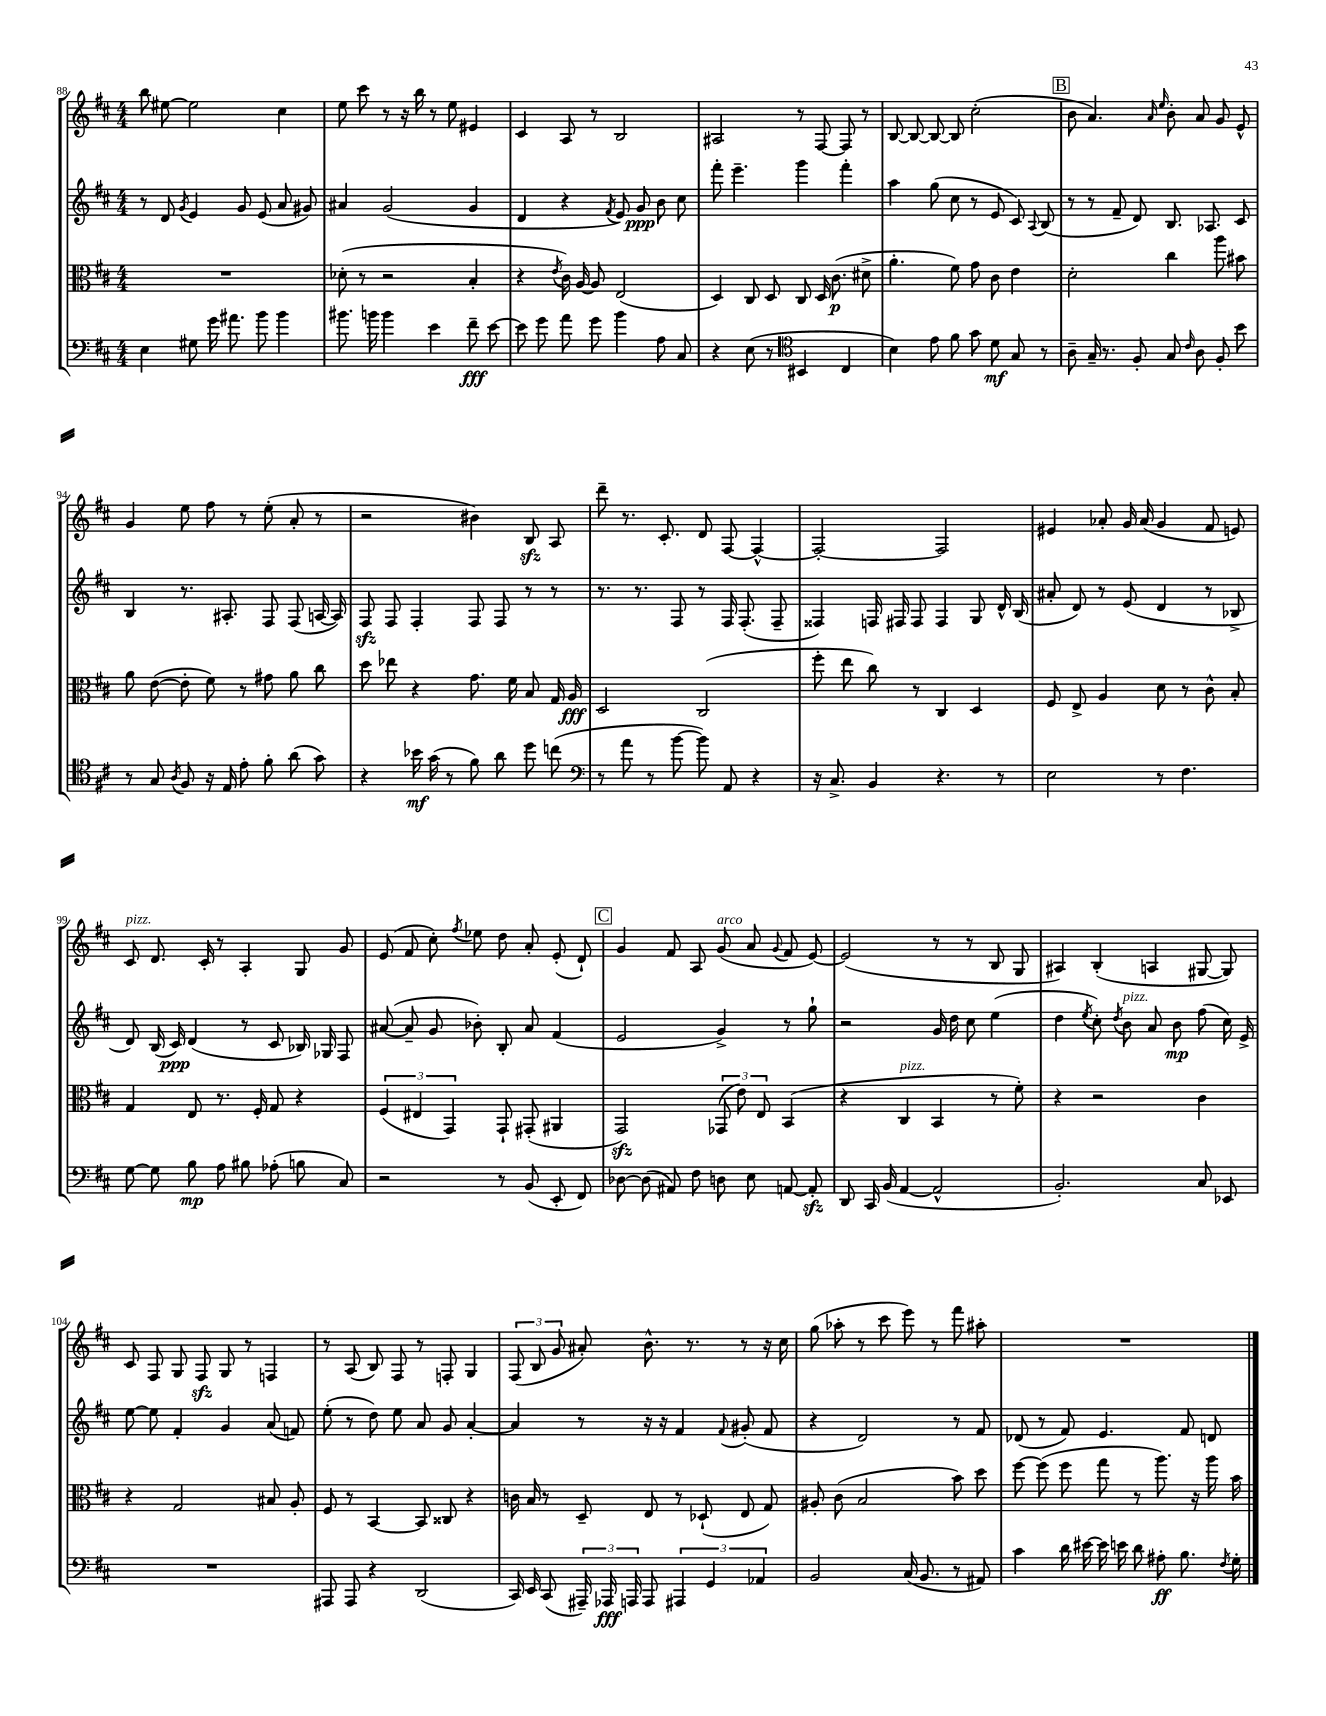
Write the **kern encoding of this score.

**kern	**kern	**kern	**kern
*staff4	*staff3	*staff2	*staff1
*clefF4	*clefC3	*clefG2	*clefG2
*k[f#c#]	*k[f#c#]	*k[f#c#]	*k[f#c#]
*M4/4	*M4/4	*M4/4	*M4/4
4E\	1r	8r	8bb\
.	.	8d/	[8ee#\
.	.	8qg/	.
8G#\	.	4e/	2ee#\]
16g\	.	.	.
8.a#\	.	.	.
.	.	8g/	.
8b\	.	(8e/	.
4b\	.	8a/	4cc#\
.	.	8g#/)	.
=	=	=	=
8.b#\	(8d-'\	4a#/	8ee\
.	8r	.	8ccc#\
16b\	.	.	.
4b\	2r	(2g/	8r
.	.	.	16r
.	.	.	16bb\
4e\	.	.	8r
.	.	.	8ee\
8f#~\	4B'/	4g/	4e#/
[8e\	.	.	.
=	=	=	=
8e\]	4r	4d/	4c#/
8g\	.	.	.
.	8qe/	.	.
8a\	16c#\)	4r	8A/
.	[16A/	.	.
8g\	8A/]	.	8r
.	.	8qf#/	.
4b\	(2E/	8e/)	2B/
.	.	8g/	.
8A\	.	8b\	.
8C#/	.	8cc#\	.
=	=	=	=
4r	4D/)	8fff#'\	2A#/
.	.	4.eee~\	.
(8E\	8C#/	.	.
8r	8D/	.	.
*clefC4	*	*	*
4BB#/	8C#/	4ggg\	8r
.	16D/	.	[8F#/
.	(8.c#\	.	.
4C#/	.	4fff#'\	8F#/]
.	8d#^\	.	8r
=	=	=	=
4B\)	4.a'\	4aa\	[8B/
.	.	.	8B/_
8e\	.	(8gg\	8B/_
8f#\	8f#\)	8cc#\	8B/]
8g\	8g\	8r	(2cc#'\
8d\	8c#\	8e/	.
8G/	4e\	8c#/)	.
.	.	8qqA/	.
8r	.	(8B/	.
=	=	=	=
8A~\	2d'\	8r	8b\
16G~/	.	8r	4.a/)
8.r	.	.	.
.	.	8f#~/	.
8F#'/	.	8d/)	.
.	.	.	16qqa/
.	.	.	16qqee/
8G/	4cc#\	8.B/	8b'\
16qqc#/	.	.	.
8A\	.	.	8a/
.	.	8.A-/	.
8F#'/	8aa\	.	8g/
8b\	8b#\	8c#/	8e^^/
=	=	=	=
8r	8a\	4B/	4g/
8G/	([8e\	.	.
8qA/	.	.	.
8F#/	8e'\]	8.r	8ee\
16r	8f#\)	.	8ff#\
16E/	.	8.A#'/	.
8e'\	8r	.	8r
8f#'\	8g#\	8F#/	(8ee'\
(8a\	8a\	(8F#/	8a'/
8g\)	8cc#\	[16A/	8r
.	.	16A/])	.
=	=	=	=
4r	8dd\	8F#/	2r
.	8ee-\	8F#/	.
16b-\	4r	4F#'/	.
(16g\	.	.	.
8r	.	.	.
8f#\)	8.g\	8F#/	4b#\)
8a\	.	8F#/	.
.	16f#\	.	.
8dd\	8B/	8r	8B/
(8cc\	16G/	8r	8A/
.	16A/	.	.
=	=	=	=
*clefF4	*	*	*
8r	2D/	8.r	8ddd~\
8a\	.	.	8.r
.	.	8.r	.
8r	.	.	.
.	.	.	8.c#'/
[8b\	.	8F#/	.
8b\])	(2C#/	8r	8d/
8AA/	.	16F#/	[8F#/
.	.	(8.F#'/	.
4r	.	.	4F#^^/_
.	.	8F#~/	.
=	=	=	=
16r	8ff#'\	4F##/)	2F#'/_
8.C#^/	.	.	.
.	8ee\	.	.
4BB/	8cc#\)	16F/	.
.	.	16F#/	.
.	8r	8F#/	.
4.r	4C#/	4F#/	2F#/]
.	4D/	8G/	.
8r	.	16d^^/	.
.	.	(16B/	.
=	=	=	=
2E\	8F#/	8a#'/	4e#/
.	8E^/	8d/)	.
.	4A/	8r	8a-'/
.	.	(8e/	16g/
.	.	.	(16a-/
8r	8d\	4d/	4g/
4.F#\	8r	.	.
.	8c#^^\	8r	8f#/
.	8B'/	8B-^/	8e/)
=	=	=	=
[8G\	4G/	8d/)	8c#/
8G\]	.	(16B/	8.d/
.	.	16c#/)	.
8B\	8E/	(4d/	.
.	.	.	16c#'/
8A\	8.r	.	8r
8B#\	.	8r	4A'/
.	16F#'/	.	.
(8A-'\	8G/	8c#/	.
8B\	4r	16B-/)	8G/
.	.	16G-/	.
8C#/)	.	8F#/	8g/
=	=	=	=
2r	(6F#/	([8a#/	(8e/
.	.	8a#~/]	8f#/
.	6E#/	.	.
.	.	8g/	8cc#'\)
.	6GG/)	.	.
.	.	.	8qff#/
.	.	8b-'\)	8ee-\
8r	8GG`/	8B'/	8dd\
(8BB/	(8GG#'/	8a#/	8a'/
8EE'/	4AA#/	(4f#/	(8e'/
8FF#/)	.	.	8d`/)
=	=	=	=
[8D-\	2GG/)	2e/	4g/
(8D-\]	.	.	.
8AA#/)	.	.	8f#/
8F#\	.	.	8A/
8D\	(12GG-/	4g^/)	(8g/
.	12e\)	.	.
8E\	.	.	8a/
.	12E/	.	.
.	.	.	8qqg/
[8AA/	(4BB/	8r	8f#/
8AA'/]	.	8gg`\	[8e/)
=	=	=	=
8DD/	4r	2r	(2e/]
16CC#/	.	.	.
(16BB/	.	.	.
[4AA/	4C#/	.	.
2AA^^/]	4BB/	16g/	8r
.	.	16dd\	.
.	.	8cc#\	8r
.	8r	(4ee\	8B/
.	8f#'\)	.	8G/
=	=	=	=
2.BB'/)	4r	4dd\	4A#/)
.	.	8qee/	.
.	2r	8cc#'\)	(4B'/
.	.	8qdd/	.
.	.	8b\	.
.	.	8a/	4A/
.	.	8b\	.
8C#/	4c#\	(8ff#\	[8G#/
8EE-/	.	16cc#\)	8G#/])
.	.	16e^/	.
=	=	=	=
1r	4r	[8ee\	8c#/
.	.	8ee\]	8F#/
.	2G/	4f#'/	8G/
.	.	.	8F#/
.	.	4g/	8G/
.	.	.	8r
.	8B#/	(8a/	4F/
.	8A'/	8f/)	.
=	=	=	=
8AAA#/	8F#/	(8ee'\	8r
8AAA#/	8r	8r	(8A/
4r	[4BB/	8dd\)	8B/)
.	.	8ee\	8F#/
(2DD/	8BB/]	8a/	8r
.	8C##/	8g/	8F'/
.	4r	[4a'/	4G/
=	=	=	=
16CC#/)	16c\	4a/]	(12F#/
16EE/	16B/	.	.
.	.	.	12B/
(8CC#/	8r	.	.
.	.	.	12g/
24AAA#~/)	8D~/	8r	8a#'/)
24AAA-/	.	.	.
24AAA/	.	.	.
8AAA/	8E/	16r	8.b^^\
.	.	16r	.
6AAA#/	8r	4f#/	.
.	.	.	8.r
.	(8D-`/	.	.
6GG/	.	.	.
.	.	8qqf#/	.
.	8E/	(8g#'/	8r
6AA-/	.	.	.
.	8G/)	8f#/	16r
.	.	.	16cc#\
=	=	=	=
2BB/	8A#'/	4r	(8gg\
.	(8c#\	.	8aa-'\
.	2B/	2d/)	8r
.	.	.	8ccc#\
(16C#/	.	.	8eee\)
8.BB/	.	.	.
.	.	.	8r
8r	8b\)	8r	8fff#\
8AA#/)	8dd\	8f#/	8aa#'\
=	=	=	=
4c#\	[8ff#\	(8d-/	1r
.	(8ff#\]	8r	.
16d\	8ff#\	8f#/)	.
[16e#\	.	.	.
16e#\]	8gg\	4.e/	.
16e\	.	.	.
8d\	8r	.	.
8A#'\	8.aa\)	.	.
8.B\	.	8f#/	.
.	16r	.	.
.	16aa\	8d/	.
8qF#/	.	.	.
16G'\	16b\	.	.
==	==	==	==
*-	*-	*-	*-
